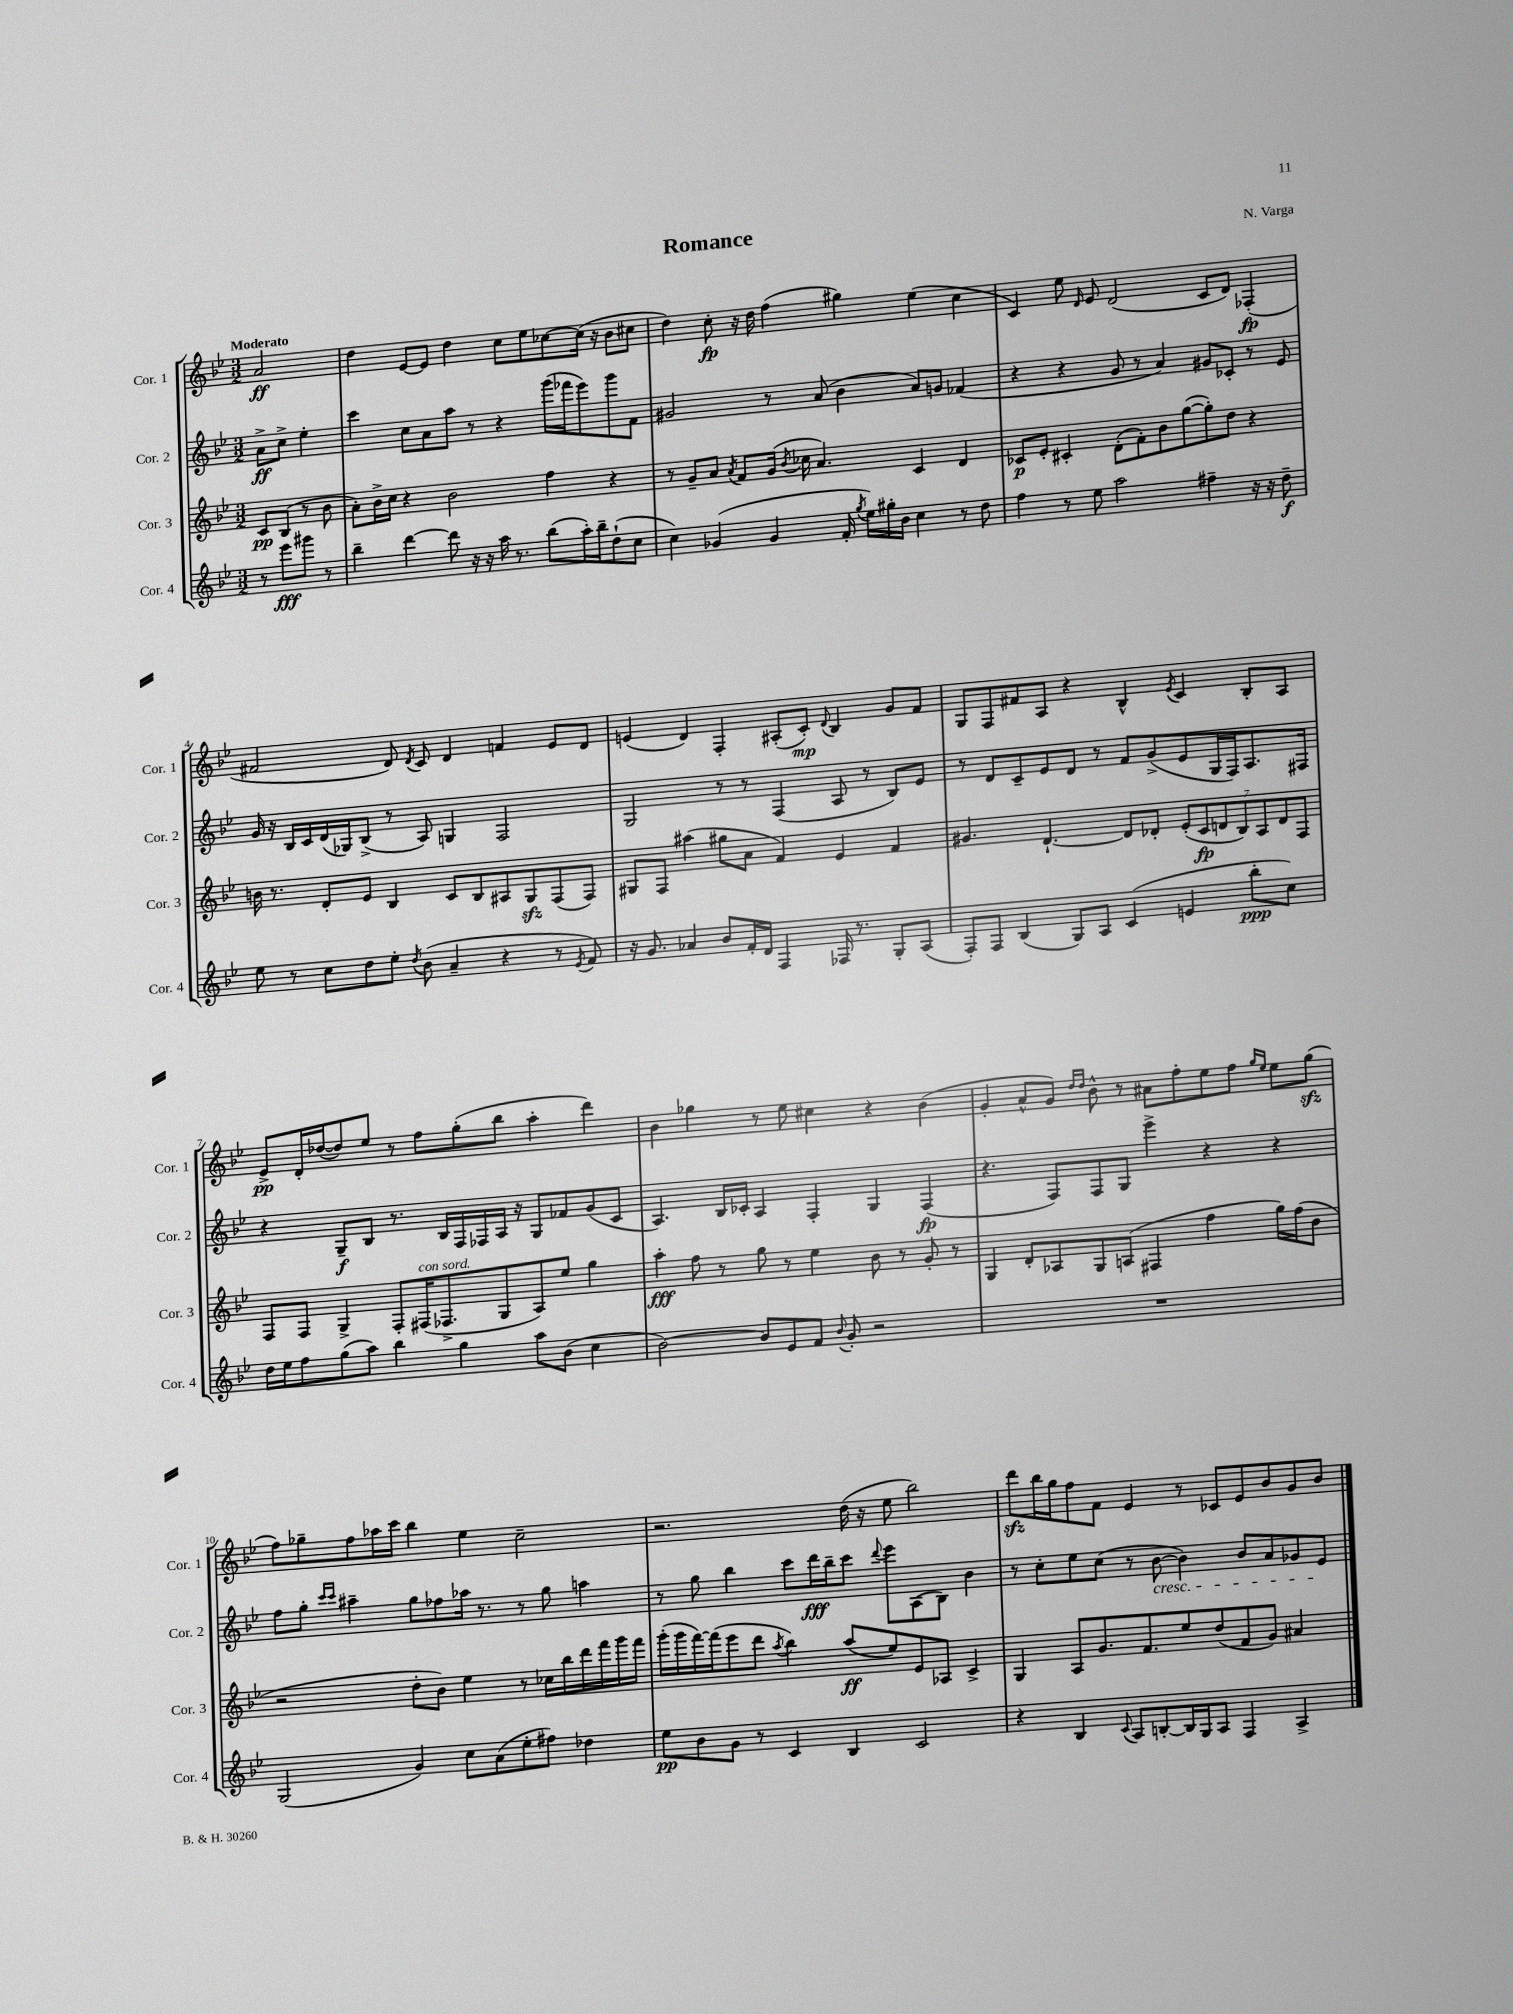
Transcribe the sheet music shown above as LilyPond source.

\header { title = "Romance" composer = "N. Varga" }
<<
\new StaffGroup <<
\new Staff = "s0" \with { instrumentName = "Cor. 1" shortInstrumentName = "Cor. 1" } {
    \clef treble \key bes \major \numericTimeSignature \time 3/2 \partial 2 \tempo "Moderato"
    \autoBeamOff a'2\ff |
    d''4 ees'8[~ ees'8] d''4 c''8[ ees''8 ces''8~ ces''16]( r16 bes'8[ cis''8] |
    d''4) c''8-.\fp r16 d''16 f''4( gis''4) ees''4( c''4 |
    c'4) ees''8 \grace { d'16 } ees'8 d'2( c'8[ d'8]) fes4-.\fp( |
    fis'2 d'8) \acciaccatura { d'8 } c'8 d'4 f'4 ees'8[ d'8] |
    e'4( d'4) f4-. ais8[-.( c'8]-.\mp) \appoggiatura { d'8 } bes4 g'8[ f'8] |
    g8[ f8 fis'8 a8] r4 bes4-^ \acciaccatura { ees'8 } c'4 bes8[-. a8] |
    ees'8[->\pp d'16-. des''16~( des''8) ees''8] r8 f''8[ g''8-.( bes''8] a''4-. d'''4) |
    bes'4 ges''4 r8 ees''8 cis''4 r4 bes'4( |
    g'4-. a'8[-^ g'8]) \grace { d''16[ d''16] } bes'8-^ r8 ais'8[ f''8-. ees''8 f''8] \grace { g''16[ ees''16] } ees''8[ g''8]\sfz( |
    f''8[) ges''8-- f''8 aes''16 c'''16] bes''4 ees''4 c''2-- |
    r2. d''16( r16 ees''8 bes''2) |
    d'''8[\sfz bes''16 g''16 f''8 f'8] ees'4 r8 ces'8[ ees'8 bes'8 g'8 bes'8] \bar "|." |
}
\new Staff = "s1" \with { instrumentName = "Cor. 2" shortInstrumentName = "Cor. 2" } {
    \clef treble \key bes \major \numericTimeSignature \time 3/2 \partial 2
    \autoBeamOff a'8[->\ff c''8]-> ees''4-. |
    c'''4 c''8[ a'8 a''8] r8 r4 g'''16[( fes'''16 ees'''8) g'''8 f'8] |
    gis'2 r8 a'8( bes'4 a'8[) g'8] fes'4( |
    r4 r4 g'8 r8 a'4) gis'8[ ces'8]-. r8 ees'8 |
    g'16 r16 bes16[ c'16 d'16( ges16) bes8]->( r8 a8) g4 f2 |
    g2 r8 r8 f4( a8 r8 bes8[) ees'8] |
    r8 d'8[ c'8-- ees'8 d'8] r8 f'8[ g'8->( ees'8 g16 f16) a8. fis16] |
    r4 g8[--\f bes8] r8. bes16[ f16 fes16 a16] r16 g8[ fes'8 g'8( c'8] |
    a4.) bes16[ ces'16]-. a4 f4-. g4 f4\fp( |
    r4. f8[) f8 g8] ees'''4-> r4 r4 |
    f''8[ g''8]-. \grace { c'''16[ c'''16] } ais''4-- g''8[ fes''8 aes''16] r8. r8 g''8 a''4 |
    r8 g''8 bes''4 c'''8[ d'''16\fff bes''16-- c'''8] \appoggiatura { d'''8 } ees'''8[ a8( bes8]) bes'4 |
    r8 c''8[-. ees''8 c''8]( r8 bes'8~\cresc bes'4) bes'8[ a'8 ges'8 ees'8]\! \bar "|." |
}
\new Staff = "s2" \with { instrumentName = "Cor. 3" shortInstrumentName = "Cor. 3" } {
    \clef treble \key bes \major \numericTimeSignature \time 3/2 \partial 2
    \autoBeamOff c'8[\pp bes8]( r8 bes'8 |
    a'8[-.) bes'16-> c''16] r4 bes'2 f''4 r4 |
    r8 g'8[-- a'8] \acciaccatura { a'8 } f'8[ g'16]( \acciaccatura { bes'8 } ces''16 a'4.) c'4 d'4 |
    ces'8[\p ees'8]-. cis'4-. d'8[-.( f'8-.) bes'8 g''8~( g''8-.) d''8] r4 |
    b'16 r8. d'8[-. ees'8] bes4 c'8[ bes8 ais8 g8\sfz f8( f8]) |
    gis8[ f8] ais''4( gis''8[ a'8] f'4) ees'4 f'4 |
    gis'4. d'4.~-! d'8[ des'8]-. \tuplet 7/4 { ees'8[-.( c'8\fp d'8 bes8) a8 d'8 f8] } |
    f8[ f8] g4-> f8[-. fis16^\markup { \italic "con sord." }( fes8.-> g8 a8) ees''8] g''4 |
    a''4-.\fff f''8 r8 g''8 r8 ees''4 bes'8 r8 g'8-. r8 |
    g4 d'8[-. aes8 g8 a8]( fis4 f''4 g''16[) f''16( bes'8] |
    r2 d''8[-. bes'8]) ees''4 r8 ces''16[ bes''16 d'''16 f'''16 g'''16 f'''16] |
    g'''16[-.( g'''16 f'''16~) f'''16( ees'''8 d'''8] \acciaccatura { a''8 } bes''4) a''8[\ff( ees''8) ees'8 aes8] c'4-> |
    g4 a8[ g'8. f'8. ees''8 d''8( f'8 g'8]) ais'4 \bar "|." |
}
\new Staff = "s3" \with { instrumentName = "Cor. 4" shortInstrumentName = "Cor. 4" } {
    \clef treble \key bes \major \numericTimeSignature \time 3/2 \partial 2
    \autoBeamOff r8 ees'''8[\fff gis'''8] r8 |
    bes''4-- d'''4~ d'''8 r16 r16 a''16 r8. bes''8[( a''16-.) bes''16-- d''8-!( c''8] |
    c''4) ges'4( ges'4 f'16-. \acciaccatura { g''8 } ees''16[) gis''16-. bes'16] c''4 r8 d''8 |
    f''4 r8 ees''8 a''2 fis''4-- r16 r16 d''8--\f |
    ees''8 r8 c''8[ d''8 ees''8]-. \acciaccatura { d''8 } bes'8( a'4-- r4 r8 \acciaccatura { ees'8 } f'8) |
    r16 g'8. aes'4 bes'8[ f'16-. d'16] f4 fes16 r8. g8[-. a8]( |
    f8[-.) f8] bes4( g8[) a8] c'4( e'4 bes''8[-.\ppp c''8]) |
    d''16[ ees''16 f''8 g''8( a''8]) bes''4 g''4 a''8[ bes'8]( c''4 |
    bes'2~) bes'8[ ees'8 f'8] \appoggiatura { bes'8 } g'8-. r2 |
    R1. |
    g2( g'4) c''8[ a'8( ees''8-. fis''8]) des''4 |
    ees''8[\pp bes'8 g'8] r8 c'4 bes4 c'2 |
    r4 bes4 \appoggiatura { c'8 } a8[ b8~-. b16 g16 a8] f4 a4-> \bar "|." |
}
>>
>>
